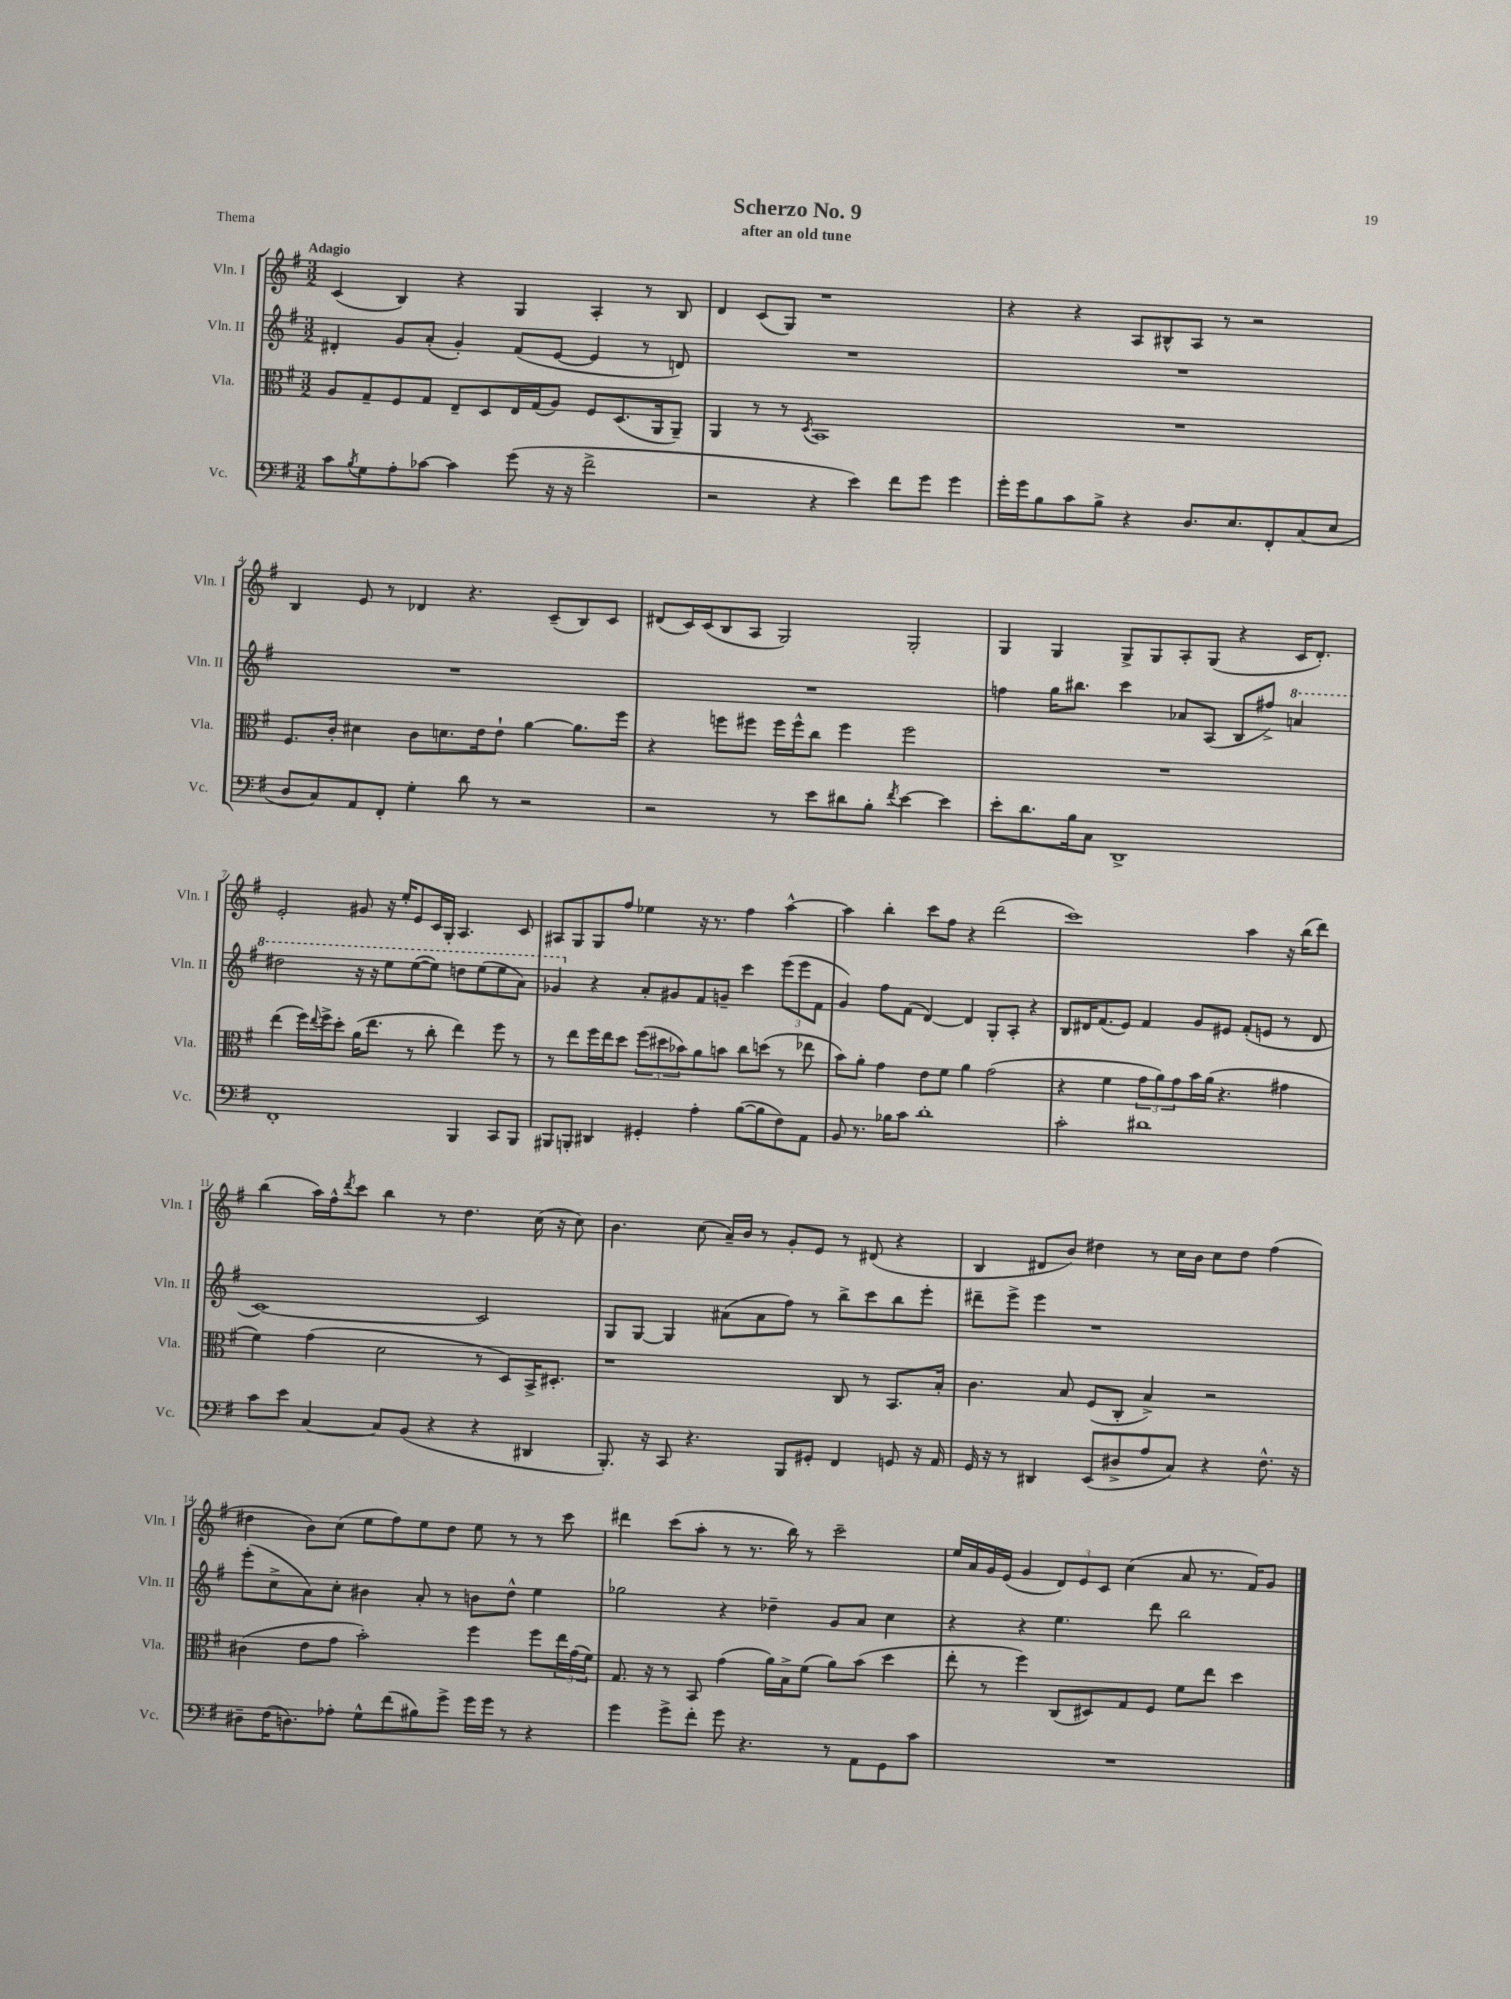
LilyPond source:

\header { title = "Scherzo No. 9" subtitle = "after an old tune" piece = "Thema" }
<<
\new StaffGroup <<
\new Staff = "s0" \with { instrumentName = "Vln. I" shortInstrumentName = "Vln. I" } {
    \clef treble \key g \major \numericTimeSignature \time 3/2 \tempo "Adagio"
    c'4( b4) r4 g4 a4-. r8 b8 |
    d'4 c'8( g8) r1 |
    r4 r4 a8 bis8-^ a8 r8 r2 |
    b4 e'8 r8 des'4 r4. c'8--( b8) c'8 |
    dis'8( c'16) c'16( b8 a8 g2) g2-. |
    g4 g4 g8-> g8 a8-. g8( r4 c'16 d'8.-.) |
    e'2-. gis'8 r16 e''16-. e'8 c'16 g16-. a4. c'8 |
    ais8 g8 g8 fis''8 ees''4 r16 r8. fis''4 a''4~-^ |
    a''4 b''4-. c'''8 fis''8 r4 d'''2( |
    c'''1) a''4 r16 b''16( d'''8) |
    b''4( a''16) fis''16-^ \acciaccatura { d'''8 } c'''8 b''4 r8 d''4. c''16( r16 c''8) |
    b'4. c''8( a'16--) b'16 r8 g'8-. e'8 r8 dis'8( r4 |
    b4 dis'8 b'8) dis''4 r8 c''16 b'16 c''8 dis''8 fis''4( |
    dis''4 b'8) c''8( e''8 fis''8) e''8 dis''8 e''8 r8 r8 c'''8 |
    dis'''4 c'''8( a''8-. r8 r8. b''16) r8 c'''2-- |
    e''16 a'16 g'16 e'16( g'4 \tuplet 3/2 { d'8) e'8 c'8 } c''4( a'8 r8. fis'16) g'8 \bar "|." |
}
\new Staff = "s1" \with { instrumentName = "Vln. II" shortInstrumentName = "Vln. II" } {
    \clef treble \key g \major \numericTimeSignature \time 3/2
    dis'4-. g'8 a'8-.( g'4-.) fis'8( e'8~ e'4 r8 d'8) |
    R1. |
    R1. |
    R1. |
    R1. |
    f''4 g''16 bis''8. c'''4 aes'8 a8( b8 fis''8->) \ottava #1 a''!4 |
    dis'''2 r16 r16 e'''8 e'''8~( e'''8) d'''8 e'''8( e'''8 a''8) |
    ges''4 \ottava #0 r4 a'8-. gis'8 fis'8 g'8-- c'''4 \tuplet 3/2 { e'''8( e'''8 fis'8 } |
    g'4) fis''8 fis'8( d'4~) d'4 g8-. a8-. r4 |
    b8 dis'16 fis'8.( e'8) fis'4 g'8 eis'8 fis'8-.( e'8 r8 dis'8 |
    c'1~) c'2 |
    g8 g8~ g4 ais'8( ais'8 fis''8) r8 b''8-> c'''8 b''8 e'''8-. |
    dis'''8-- e'''8-> e'''4 r1 |
    e'''8-.( c''8-> a'8) c''8-. bis'4 a'8-. r8 b'8 d''8-^ e''4 |
    ges''2 r4 des''4-- g'8 a'8 c''4 |
    r4 r4 e''4. d'''8 b''2 \bar "|." |
}
\new Staff = "s2" \with { instrumentName = "Vla." shortInstrumentName = "Vla." } {
    \clef alto \key g \major \numericTimeSignature \time 3/2
    a8 g8-- fis8 g8 e8-- d8 e16 g16( a8) fis8 d8.( a,16 a,8--) |
    a,4 r8 r8 \acciaccatura { d8 } b,1 |
    R1. |
    fis8. c'16-. dis'4 c'8 d'8. e'16 e'8-! a'4~ a'8. fis''16 |
    r4 f''8 fis''8 fis''16 fis''16-^ c''8 fis''4 fis''2 |
    R1. |
    e''4( fis''16) \appoggiatura { e''8 } fis''16-> d''8-. a'16( e''8. r8 c''8-. e''4) fis''8 r8 |
    r8 e''8 fis''16 e''16 d''8 \tuplet 3/2 { fis''8( dis''8 bes'8) } a'8 b'8 c''8 d''8( r8 ees''8 |
    b'8) a'8-. g'4 e'8 fis'8 a'4 g'2( |
    r4 fis'4 \tuplet 3/2 { g'8 a'8) g'8 } b'16 a'16( r4. gis'4 |
    fis'4) g'4( d'2 r8 d8) b,16-> dis8.-. |
    r1 c8 r8 b,8. b16-. |
    c'4. b8 fis8( c8-. b4->) r2 |
    cis'4( e'8 g'8 b'2-.) fis''4 fis''8 \tuplet 3/2 { e''16 g'16( fis'16) } |
    g8. r16 r8 b,8 g'4( a'16) b16-> fis'8( a'8) b'8( d''4 |
    e''8-. r8 fis''4) c8( dis8) g8 fis8 fis'8 e''8 d''4 \bar "|." |
}
\new Staff = "s3" \with { instrumentName = "Vc." shortInstrumentName = "Vc." } {
    \clef bass \key g \major \numericTimeSignature \time 3/2
    c'8 \acciaccatura { b8 } g8 a8-. ces'8~ ces'4 g'8( r16 r16 fis'2-> |
    r2 r4 e'4) fis'8 g'8 g'4 |
    g'16-. g'16 b8 c'8 b8-> r4 d8. e8. fis,8-. c8( e8 |
    d8 c8) a,8 fis,8-. g4-. d'8 r8 r2 |
    r2 r8 e'8 dis'8 b8-. \acciaccatura { fis'8 } e'4~ e'4 |
    e'8-. d'8. b16 c8 d,1-> |
    fis,1-. b,,4 c,8 b,,8 |
    bis,,8 b,,8-. dis,4 gis,4-. a4-. b8~( b8 fis8) a,8 |
    b,8 r8. bes16 c'8 d'1-. |
    c'2-. dis'1 |
    c'8 e'8 c4~ c8 b,8( r4 r4 dis,4 |
    b,,8.-.) r16 c,8 r4. b,,8 gis,8-. fis,4 g,8 r16 a,16 |
    g,16 r16 r8 dis,4 e,8( dis8-> a8 c8) r4 fis8.-^ r16 |
    dis8-- fis16( d8.) aes8-. g8-^ fis'8( bis8) g'8-> g'16 g'16 r8 r4 |
    g'4 g'8-> fis'8-. g'8 r4. r8 a,8 g,8 c'8 |
    R1. \bar "|." |
}
>>
>>
